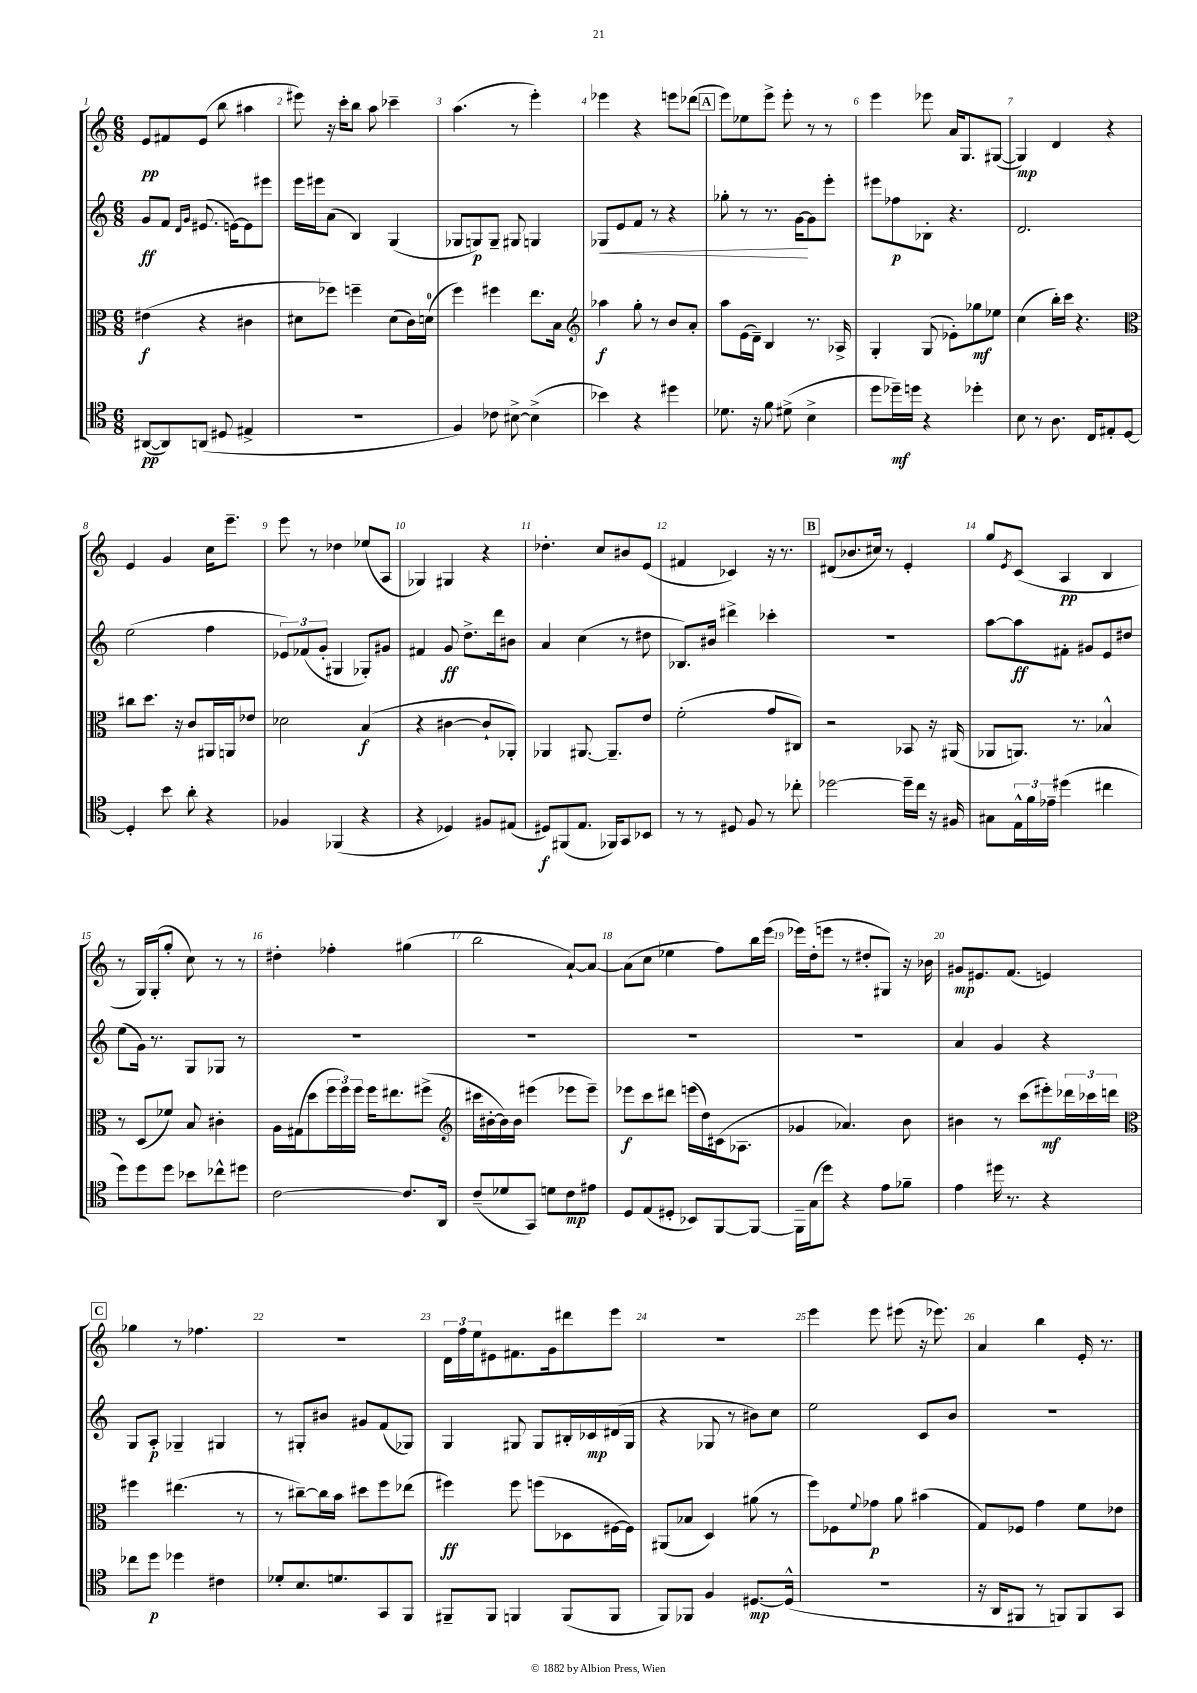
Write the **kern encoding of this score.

**kern	**kern	**kern	**kern
*staff4	*staff3	*staff2	*staff1
*clefC4	*clefC3	*clefG2	*clefG2
*k[]	*k[]	*k[]	*k[]
*M6/8	*M6/8	*M6/8	*M6/8
([8AA#/L	(4e#\	8g/L	8e/L
8AA#/])	.	8f/J	8f#/
.	.	16qqd/LL	.
.	.	16qqg/JJ	.
(8AA/J	4r	(8.e#/	(8e/J
8D#/	.	.	8bb\
.	.	[16e\LK)	.
4E#^/	4c#\	8e\]	4aa#\
.	.	8eee#\J	.
=	=	=	=
2.r	8d#\L	16eee\LL	8eee#\)
.	.	16eee#\J	.
.	8ff-\J)	(8a\J	16r
.	.	.	16ccc'\LK
.	4ff~\	4B/)	8bb\J
.	.	.	8aa\
.	(8d#\L	(4G/	4ccc-~\
.	16c\L)	.	.
.	(16d\JJ	.	.
=	=	=	=
4F/)	4ff\)	8G-/L	(4.aa\
.	.	8G/)	.
8c-\	4ff#\	8G~/J	.
[8B#^\	.	8G#/	8r
(4B#^\]	8.ee\L	4G/	4eee'\)
.	16B\Jk	.	.
=	=	=	=
*	*clefG2	*	*
4b-\)	4aa-\	8G-/L	4eee-\
.	.	8e/	.
4r	8gg'\	8f/J	4r
.	8r	8r	.
4dd#\	8b/L	4r	8eee\L
.	8a'/J	.	(8ddd-\J
=	=	=	=
8.d-\	8aa\L	8gg-'\	8eee\L)
.	(16e\L	8r	8ee-\
16r	16d~\JJ)	.	.
8f\	4B/	8.r	8eee^\J
(8d#^\	.	.	8eee'\
.	.	[16g\LK	.
4B^\	8.r	8g\]	8r
.	.	8eee'\J	8r
.	16A-^/	.	.
=	=	=	=
8dd\L	4G'/	8eee#\L	4eee\
16dd-~\L)	.	8ff-\	.
16dd\JJ	.	.	.
4r	(8G/	8B-'\J	8eee-\
.	8e-'\L)	4.r	16a/LK
.	.	.	8.G/
4dd-'\	8gg-\	.	.
.	8ee-\J	.	([8G#/J
=	=	=	=
8B\	(4cc\	2.d/	4G#/])
8r	.	.	.
8.A\	16bb'\LL)	.	4d/
.	16ccc\JJ	.	.
.	4.r	.	.
16C/LK	.	.	.
8E#'/	.	.	4r
[8D/J	.	.	.
=	=	=	=
*	*clefC3	*	*
4D'/]	8cc#\L	(2ee\	4e/
.	8.dd\J	.	.
8b\	.	.	4g/
.	16r	.	.
8a'\	8c/L	.	.
4r	16AA#/L	4ff\	16cc\LK
.	16AA/J	.	8.eee~\J
.	8e-/J	.	.
=	=	=	=
4F-/	2d-\	12e-/L)	8eee\
.	.	(12f-/	.
.	.	.	8r
.	.	12g'/J	.
(4FF-/	.	4G#/	4dd-\
4r	(4B/	8G-'/L)	(8ee-/L
.	.	8g#/J	8A/J
=	=	=	=
4r	4r	4f#/	4G-/)
4D-/)	[4c#\	8g/	4G#/
.	.	8.dd^\L	.
8F#/L	8c#`/]L	.	4r
.	.	16ddd\k	.
(8E#/J	8AA-'/J)	8b#\J	.
=	=	=	=
8D#/L)	4AA-/	4a/	4.dd-'\
(8FF#/	.	.	.
8.E/J	[8.AA#/	(4cc\	.
.	.	.	8cc/L
16FF-/LK)	8.AA#~/]L	.	.
8GG/	.	8r	8b#/
8BB-/J	8e/J	8dd#\	(8e/J
=	=	=	=
8r	(2f'\	8.B-/L)	4f#/
8r	.	.	.
.	.	16b#/Jk	.
8D#/	.	4ddd#^\	4c-/)
8F/	.	.	.
8r	8g/L	4ccc-'\	16r
.	.	.	8.r
8cc-'\	8C#/J)	.	.
=	=	=	=
[2dd-\	2r	2.r	(8d#/L
.	.	.	8.b-/
.	.	.	16cc#/Jk)
.	.	.	8r
16dd-~\]LL	8BB-/	.	4e'/
16cc\JJ	.	.	.
16r	16r	.	.
16F#/	(16AA#/	.	.
=	=	=	=
8G#\L	8AA-/L	[8aa\L	8gg/L
.	.	.	8qe/
24E^^\L	8.AA/J)	8aa\]	(8c/J
24f\	.	.	.
24e-~\JJ	.	.	.
(4dd#\	.	8f#'\J	4A/
.	8.r	.	.
.	.	8g#/L	.
4cc#\	4B-^^/	8e/	4B/
.	.	8dd#/J	.
=	=	=	=
8dd\L)	8r	(8ee\L	8r
8dd\	(8D/L	16g\Jk)	16G/LL)
.	.	8.r	(16G'/J
8dd\J	8f-/J)	.	8gg'/J
8b-\L	8B/	8G/L	8cc\)
8cc-^^\	4c#'\	8G-/J	8r
8dd#\J	.	8r	8r
=	=	=	=
[2c\	16A\LL	2.r	4dd#'\
.	(16G#\J	.	.
.	8dd\	.	.
.	24ff\L	.	4ff-'\
.	24ff\)	.	.
.	24ff\JJ	.	.
.	16ff\LK	.	.
.	8.ee#\	.	.
8.c/]L	.	.	(4gg#\
.	(8ff#^\J	.	.
16AA/Jk	.	.	.
=	=	=	=
*	*clefG2	*	*
(8c~/L	16ccc#\LL	2.r	2bb\
.	[16b#'\	.	.
8d-/	16b#\])	.	.
.	16b#\JJ	.	.
8GG/J)	(4eee#\	.	.
8d\L	.	.	.
8c\	8eee-\L	.	[8a`/L)
8e#\J	8eee-~\J)	.	8a/_J
=	=	=	=
8D/L	8eee-\L	2.r	(8a\]L
(8E/	8ccc\	.	8cc\J
8D#'/J	8ddd#\J	.	4ee-\
8BB-/L)	(16eee\LL	.	.
.	16dd\)	.	.
[8FF/	(16c#\J	.	8ff\L)
.	8.A-\J	.	.
8FF/_J	.	.	16bb\L
.	.	.	(16eee\JJ
=	=	=	=
16FF~\]LL	4g-/	2.r	16eee-\LL)
(16G\J	.	.	(16dd'\J
8dd\J)	.	.	8eee\J
4r	4.a-/)	.	8r
.	.	.	8dd#'/L
8e\L	.	.	8G#/J)
8f-~\J	8b\	.	16r
.	.	.	16b-\
=	=	=	=
4e\	4b#\	4a/	8g#/L
.	.	.	8.e#/
16dd#\	8r	4g/	.
8.r	.	.	(8.f/J
.	(8ccc\L	.	.
4r	8eee#'\)	4r	4e/)
.	24ddd-\L	.	.
.	24ccc-\	.	.
.	24ddd\JJ	.	.
=	=	=	=
*	*clefC3	*	*
8cc-\L	4ff#\	8G/L	4gg-\
8dd\J	.	8A'/J	.
4dd-\	(4.ee#\	4G-~/	8r
.	.	.	4.ff-\
4c#\	.	4G#/	.
.	8r	.	.
=	=	=	=
8d-'/L	8r	8r	2.r
8.B/	[8cc#~\L)	8G#'/L	.
.	16cc#\]L	8b#/J	.
8.d/	16b\JJ	.	.
.	8dd#\L	8g#/L	.
8GG/	8ff\	(8f/	.
8FF/J	(8ee-\J	8G-/J)	.
=	=	=	=
8FF#~/L	4ff#\)	4G/	24d\LL
.	.	.	24ff\
.	.	.	24ee\J
8FF#/J	.	.	8e#\
4FF/	8ff#\	8G#/	8.f#\
.	(8ff\L	8G#/L	.
.	.	.	16g\k
(8FF/L	8D-\	16B#'/L	8ddd#\
.	.	16c-/	.
8FF/J	[16F#\L	(16d#/	8eee\J
.	16F#\]JJ)	16G#/JJ	.
=	=	=	=
8FF/L)	(8AA#/L	4r	2.r
8FF-/J	8B-/J	.	.
4F/	4D/)	8G-/	.
.	.	8r	.
[8.D#/L	(8a#\	8b#\L)	.
.	8r	8cc\J	.
(16D#^^/]Jk	.	.	.
=	=	=	=
2.r	8ff\L)	2ee\	4eee\
.	8F-\	.	.
.	8qqf/	.	.
.	8g-\J	.	8eee\
.	8a\	.	(8eee#\
.	(4b#\	8c/L	16r
.	.	.	8.eee-\)
.	.	8b/J	.
=	=	=	=
16r	8G/L)	2.r	4a/
16AA/LK	.	.	.
8FF#/J	8F-/J	.	.
8r	4g\	.	4bb\
8FF/L)	.	.	.
8FF/	8f\L	.	16e'/
.	.	.	8.r
8GG/J	8e-\J	.	.
==	==	==	==
*-	*-	*-	*-
